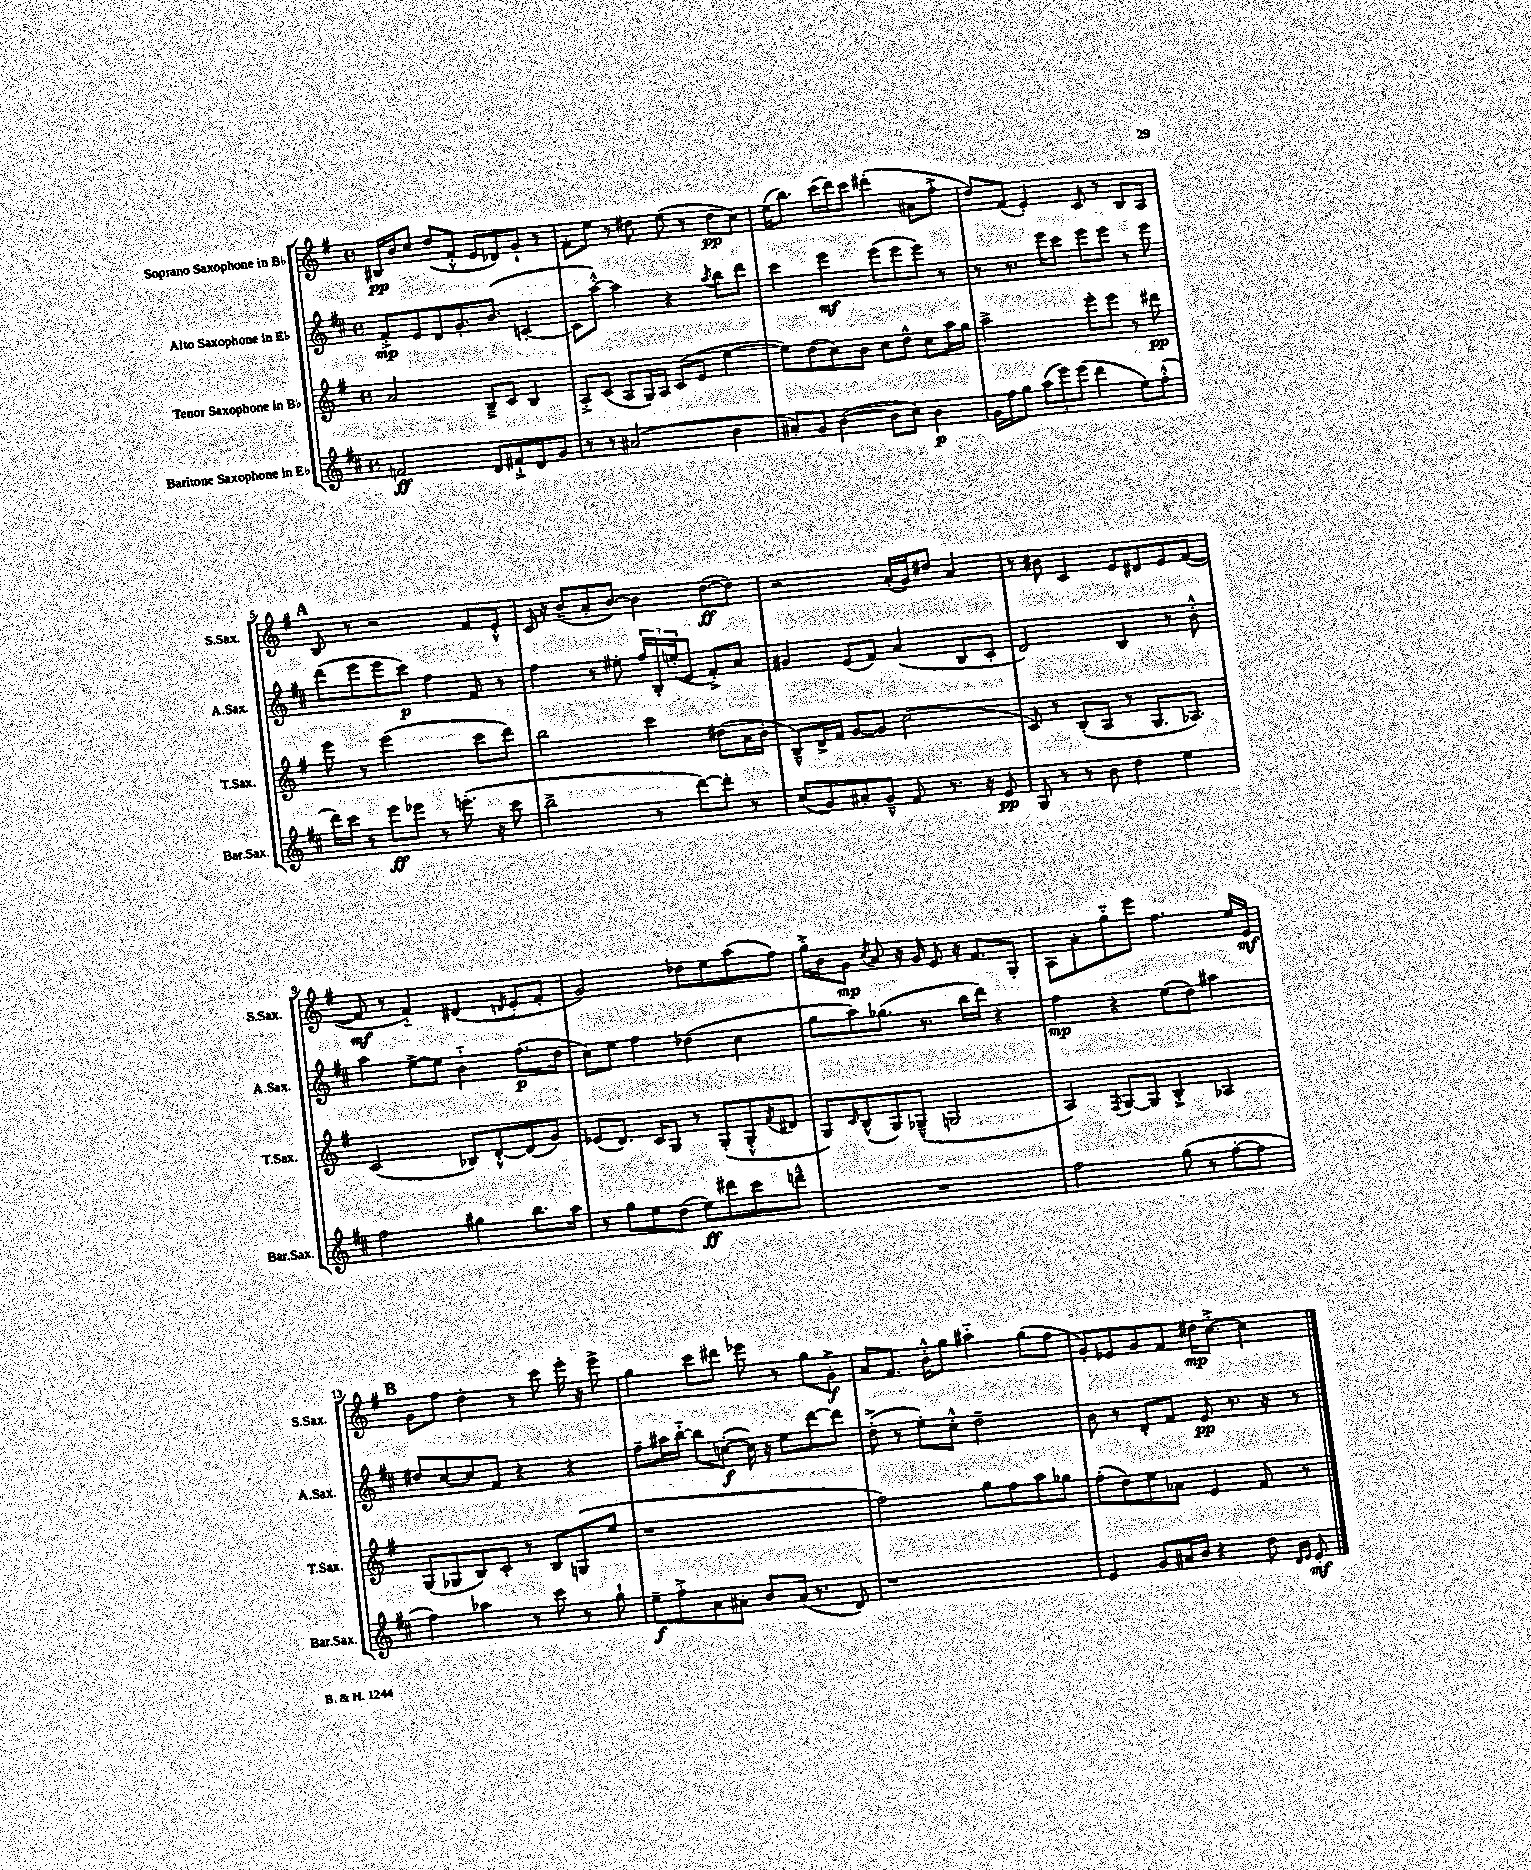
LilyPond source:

<<
\new StaffGroup <<
\new Staff = "s0" \with { instrumentName = "Soprano Saxophone in Bb" shortInstrumentName = "S.Sax." } {
    \clef treble \key g \major \defaultTimeSignature \time 4/4
    bis16\pp b'16 c''8 d''8( fis'8-.-^ e'8 des'8) g'8-! r8 |
    fis'8-. e''8 r8 dis''8 e''8( r8 dis''8\pp c''8) |
    e''16( b''8.) c'''16( d'''16) c'''8 dis'''4-.( ais'8 fis''8-.-> |
    d''8) fis'8( e'4-.) c'8 r8 b8 a8 |
    \mark \markup { \bold "A" } b8 r8 r2 fis'8 e'8-.-^ |
    c'16 r16 b'8--( a'8-. b'8~) b'4 d''8~\ff( d''8) |
    r2 a'16-.( g'16) dis''8 a'4 |
    r8 bis'8 c'4 e'8 dis'8 e'8 fis'8~( |
    fis'8\mf r8 fis'4-_) dis'4( \acciaccatura { d'8 } e'8-. fis'8-. |
    g'2) des''8 e''8 a''8( fis''8) |
    g''16-.-> b'16 g'8\mp \acciaccatura { c''8 } a'8 r16 g'16 e'8 r16 fis'8. g8-. |
    a8 a'8-. g''8-_ e'''8 fis''4. e''16 e'16\mf |
    \mark \markup { \bold "B" } g'8 fis''8 d''4-. r8 c'''8 e'''16-. r16 e'''8-> |
    g''4 c'''8 dis'''8 ees'''8 r8 g''8 g'8-.->\f |
    a'8 fis'8. b'16-.-^ g''8 ais''4-_ g''8( fis''8 |
    g'8-.) ees'8 g'8 fis'8 dis''16\mp c''8.~-.-> c''4 \bar "|." |
}
\new Staff = "s1" \with { instrumentName = "Alto Saxophone in Eb" shortInstrumentName = "A.Sax." } {
    \clef treble \key d \major \defaultTimeSignature \time 4/4
    fis'8-.->\mp e'8 d'8 g'8.-. b'8.( c'4~-. |
    c'8 a''8~-.-^) a''4 r4 \acciaccatura { a''8 } b''8 d'''8 |
    cis'''4 e'''4\mf e'''8( e'''8 e'''8) r8 |
    r8 r8. e'''16 cis'''8 e'''8 e'''8 r8 e'''8 |
    \mark \markup { \bold "A" } d'''8( e'''8 e'''8 cis'''8\p) fis''4 fis'8 r8 |
    fis''4 r8 eis''8-. \tuplet 3/2 { fis''16 b16-. e''16-.( } e'8 fis'8-.->) a'8 |
    gis'4 e'8( fis'8) a'4( b8 cis'8-. |
    d'2) b4 r8 b'8-.-^ |
    a''4 e''8~-> e''8 b'4-_ fis''8.\p( d''16 |
    cis''8) e''8 fis''4 des''4( cis''4 |
    g''8 a''8) ges''8.( r8. b''16 d'''16) r4 |
    fis''4\mp r4 e''8( d''8) ais''4 |
    \mark \markup { \bold "B" } dis''8 cis''8~ cis''8 fis'8 r4 r4 |
    fis''8-- ais''16 b''16~-_ b''8 c''8~-.\f( c''16) r16 e''8 d'''8~ d'''8 |
    d''8-.->( r8 e''8-.) cis''8-.-^ d''2-- |
    b'8 r8 d'8-. fis'8 e'8\pp r8. r16 r8 \bar "|." |
}
\new Staff = "s2" \with { instrumentName = "Tenor Saxophone in Bb" shortInstrumentName = "T.Sax." } {
    \clef treble \key g \major \defaultTimeSignature \time 4/4
    a'2 b8---> c'8 b4 |
    a8-.-> c'8( a8 g16) a16 c'8( e'8 e''4~ |
    e''8) d''8( c''8) b'8 c''8 d''8-^ c''8 a''16 g''16 |
    a''2-> e'''8-. e'''8 r8 dis'''8\pp |
    \mark \markup { \bold "A" } e'''8 r8 e'''2( c'''8 d'''8) |
    b''2 c'''4 dis''8( a'16 b'16-. |
    b8---^) d'16-> fis'16 g'8~ g'8 c''2( |
    c'8) r8 b8-.( a8 r8 g8. aes8.) |
    c'2( bes8) d'8~-.-^ d'8( g'8) |
    ees'8( d'8.) c'16 g8 r8 g8-.( g8-.-^ \acciaccatura { fis'8 } dis'8 |
    g8) \grace { c'16 } b8-^( g8) ges8---^( g2 |
    a4) \acciaccatura { fis8 } g8~ g8 b4-.-> aes4 |
    \mark \markup { \bold "B" } g8( ges8 b8) c'8-. r8 b8 g8( e''8 |
    r1 |
    fis''2) g''8 fis''8 a''8 ges''8 |
    fis''8-.( d''8) e''8 aes'8 e'4 fis'8 r8 \bar "|." |
}
\new Staff = "s3" \with { instrumentName = "Baritone Saxophone in Eb" shortInstrumentName = "Bar.Sax." } {
    \clef treble \key d \major \defaultTimeSignature \time 4/4
    f'2\ff d'8 fis'8-!-> d'8 g'8 |
    r8 r8 ais'2( b'4 |
    ais'8-.) g'8 b'4~( b'8 cis''8) b'4\p |
    g'16 fis''16 g''8 \tuplet 3/2 { a''8( e'''8) e'''8( } d'''4 e''8) fis''8-.-^( |
    \mark \markup { \bold "A" } d'''16) cis'''16 r8 e'''8\ff ees'''8 r8 e'''8.-.( r16 cis'''8 |
    b''2-> r8 d'''8~) d'''8-. r8 |
    cis''8( g'8) ais'8-. g'8---^ fis'8 r8. r16 e'8\pp |
    g8 r8 r8 b'8 d''4 e''4 |
    fis''2 gis''4 b''8. a''16 |
    r8 g''8 e''8 d''8( e''8\ff) dis'''8 cis'''8 d'''8---^ |
    R1 |
    fis''2 g''8( r8 fis''8~-. fis''8 |
    \mark \markup { \bold "B" } fis''4) aes''4 r8 cis'''8 r8 g''8-! |
    e''8--\f fis''8-.-> a'8 ais'8-. b'8 ais'16( r8. d'8) |
    r1 |
    e'4 g'8 ais'16 b'16 r4 d''8 \grace { d'16 e'16 } e'8-.\mf \bar "|." |
}
>>
>>
